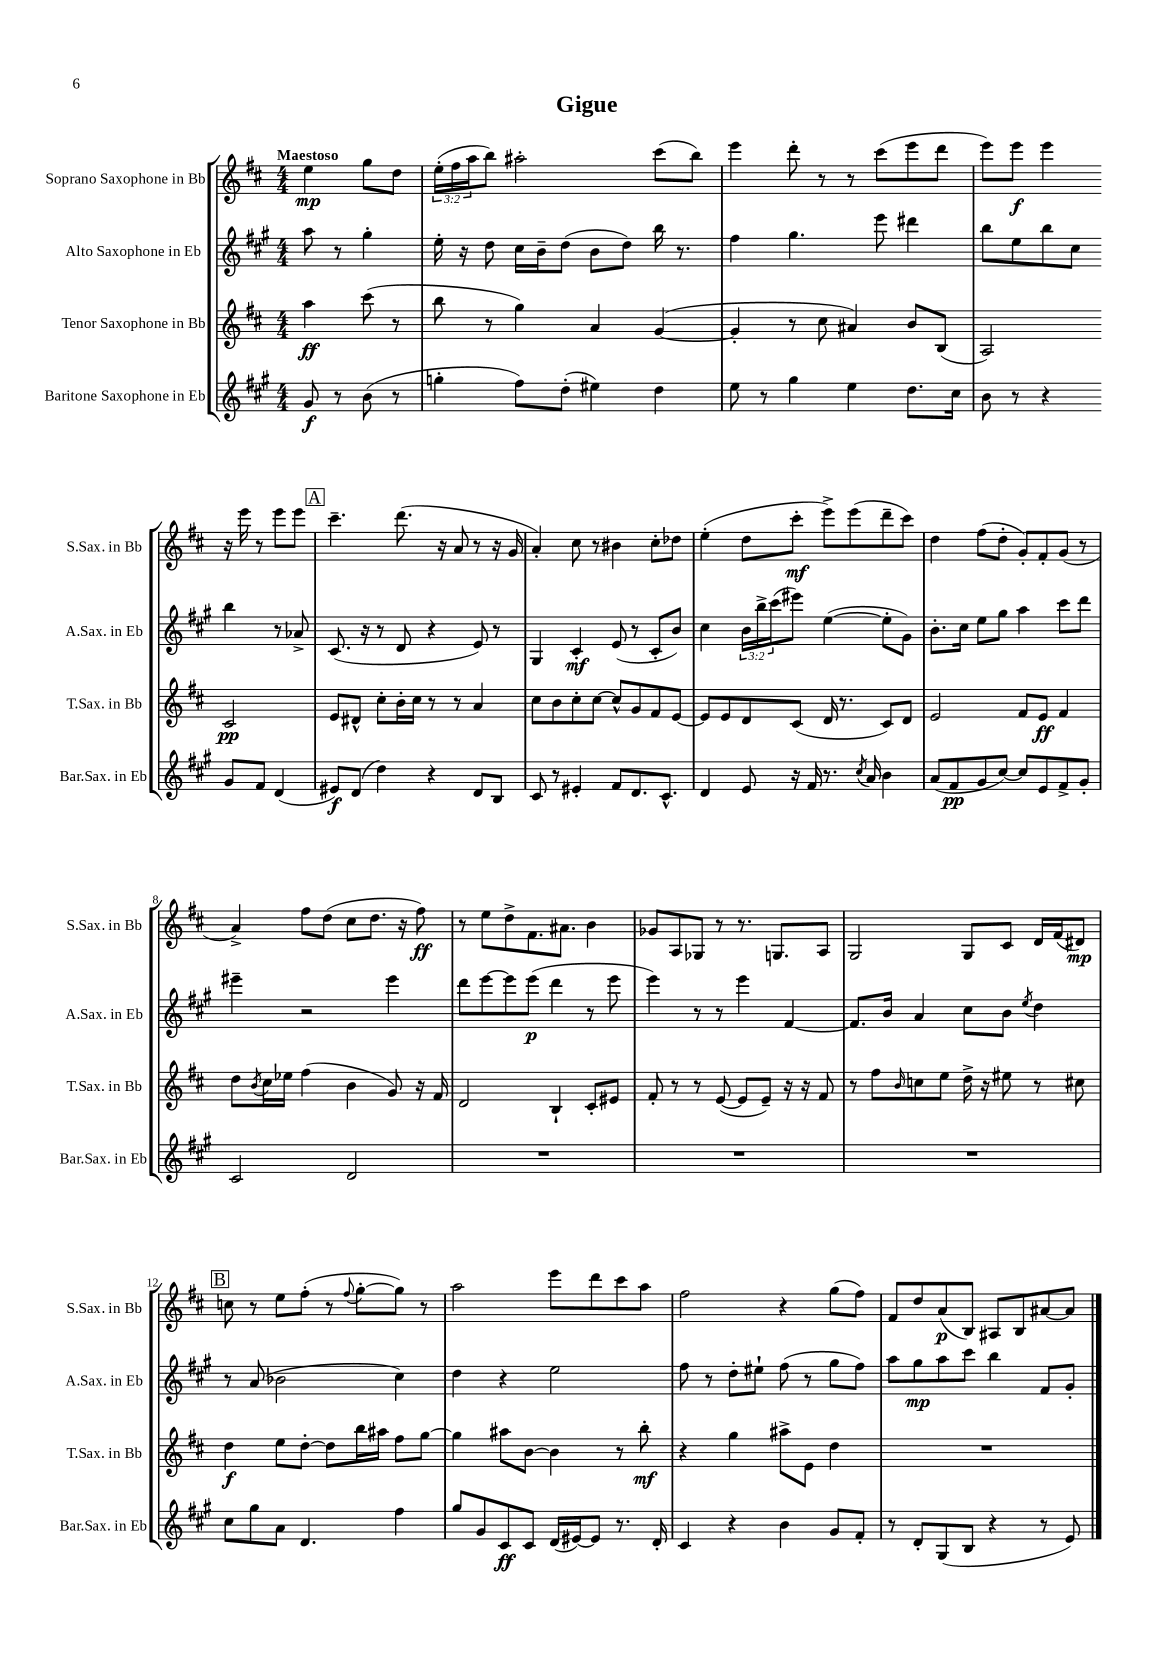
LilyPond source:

\header { title = "Gigue" }
<<
\new StaffGroup <<
\new Staff = "s0" \with { instrumentName = "Soprano Saxophone in Bb" shortInstrumentName = "S.Sax. in Bb" } {
    \clef treble \key d \major \numericTimeSignature \time 4/4 \override Staff.TupletNumber.text = #tuplet-number::calc-fraction-text \partial 2 \tempo "Maestoso"
    e''4\mp g''8 d''8 |
    \tuplet 3/2 { e''16-.( fis''16 a''16 } b''8) ais''2-. cis'''8( b''8) |
    e'''4 d'''8-. r8 r8 cis'''8( e'''8 d'''8 |
    e'''8) e'''8\f e'''4 r16 e'''16 r8 e'''8 e'''8 |
    \mark \markup { \box "A" } cis'''4.-- d'''8.( r16 a'8 r8 r16 g'16 |
    a'4-.) cis''8 r8 bis'4 cis''8-. des''8 |
    e''4-.( d''8 cis'''8-.\mf e'''8->) e'''8( d'''8-- cis'''8) |
    d''4 fis''8( d''8-. g'8-.) fis'8-. g'8( r8 |
    a'4->) fis''8 d''8( cis''8 d''8. r16 fis''8\ff) |
    r8 e''8 d''8-> fis'8. ais'8. b'4 |
    ges'8 a8 ges8 r8 r8. g8. a8 |
    g2 g8 cis'8 d'16 fis'16( dis'8\mp) |
    \mark \markup { \box "B" } c''8 r8 e''8 fis''8-.( r8 \appoggiatura { fis''8 } g''8~-. g''8) r8 |
    a''2 e'''8 d'''8 cis'''8 a''8 |
    fis''2 r4 g''8( fis''8) |
    fis'8 d''8 a'8\p( b8) ais8 b8 ais'8~ ais'8 \bar "|." |
}
\new Staff = "s1" \with { instrumentName = "Alto Saxophone in Eb" shortInstrumentName = "A.Sax. in Eb" } {
    \clef treble \key a \major \numericTimeSignature \time 4/4 \override Staff.TupletNumber.text = #tuplet-number::calc-fraction-text \partial 2
    a''8 r8 gis''4-. |
    e''16-. r16 d''8 cis''16 b'16-- d''8( b'8 d''8) b''16 r8. |
    fis''4 gis''4. e'''8 dis'''4 |
    b''8 e''8 b''8 cis''8 b''4 r8 aes'8-> |
    \mark \markup { \box "A" } cis'8.( r16 r8 d'8 r4 e'8) r8 |
    gis4 cis'4-.\mf e'8( r8 cis'8-. b'8) |
    cis''4 \tuplet 3/2 { b'16 b''16-> cis'''16( } eis'''8) e''4~( e''8-. gis'8) |
    b'8.-. cis''16 e''8 gis''8 a''4 cis'''8 d'''8 |
    eis'''4-- r2 eis'''4 |
    d'''8 e'''8~ e'''8 e'''8\p( d'''4 r8 e'''8 |
    e'''4) r8 r8 e'''4 fis'4~ |
    fis'8. b'16 a'4 cis''8 b'8 \acciaccatura { e''8 } d''4 |
    \mark \markup { \box "B" } r8 a'8( bes'2 cis''4) |
    d''4 r4 e''2 |
    fis''8 r8 d''8-. eis''8-! fis''8( r8 gis''8 fis''8) |
    a''8 gis''8\mp a''8 cis'''8 b''4 fis'8 gis'8-. \bar "|." |
}
\new Staff = "s2" \with { instrumentName = "Tenor Saxophone in Bb" shortInstrumentName = "T.Sax. in Bb" } {
    \clef treble \key d \major \numericTimeSignature \time 4/4 \partial 2
    a''4\ff cis'''8( r8 |
    b''8 r8 g''4) a'4 g'4~( |
    g'4-. r8 cis''8 ais'4) b'8 b8( |
    a2) cis'2\pp |
    \mark \markup { \box "A" } e'8 dis'8-^ cis''8-. b'16-. cis''16 r8 r8 a'4 |
    cis''8 b'8 cis''8-. cis''8~ cis''8-^ g'8 fis'8 e'8~ |
    e'8 e'8 d'8 cis'8( d'16 r8. cis'8) d'8 |
    e'2 fis'8 e'8\ff fis'4 |
    d''8 \acciaccatura { b'8 } cis''16 ees''16 fis''4( b'4 g'8) r16 fis'16 |
    d'2 b4-! cis'8-. eis'8 |
    fis'8-. r8 r8 e'8~( e'8 e'8--) r16 r16 fis'8 |
    r8 fis''8 \grace { b'16 } c''8 e''8 d''16-> r16 eis''8 r8 cis''8 |
    \mark \markup { \box "B" } d''4\f e''8 d''8~-. d''8 b''16 ais''16 fis''8 g''8~ |
    g''4 ais''8 b'8~ b'4 r8 b''8-.\mf |
    r4 g''4 ais''8-> e'8 d''4 |
    R1 \bar "|." |
}
\new Staff = "s3" \with { instrumentName = "Baritone Saxophone in Eb" shortInstrumentName = "Bar.Sax. in Eb" } {
    \clef treble \key a \major \numericTimeSignature \time 4/4 \partial 2
    gis'8\f r8 b'8( r8 |
    g''4-. fis''8) d''8-.( eis''4) d''4 |
    e''8 r8 gis''4 e''4 d''8. cis''16 |
    b'8 r8 r4 gis'8 fis'8 d'4( |
    \mark \markup { \box "A" } eis'8\f) d'8( d''4) r4 d'8 b8 |
    cis'8 r8 eis'4-. fis'8 d'8. cis'8.-^ |
    d'4 e'8 r16 fis'16 r8. \acciaccatura { cis''8 } a'16 b'4 |
    a'8( fis'8\pp gis'8 cis''8~) cis''8 e'8 fis'8-> gis'8-. |
    cis'2 d'2 |
    R1 |
    R1 |
    R1 |
    \mark \markup { \box "B" } cis''8 gis''8 a'8 d'4. fis''4 |
    gis''8 gis'8 cis'8\ff cis'8 d'16( eis'16~) eis'8 r8. d'16-. |
    cis'4 r4 b'4 gis'8 fis'8-. |
    r8 d'8-. gis8( b8 r4 r8 e'8) \bar "|." |
}
>>
>>
